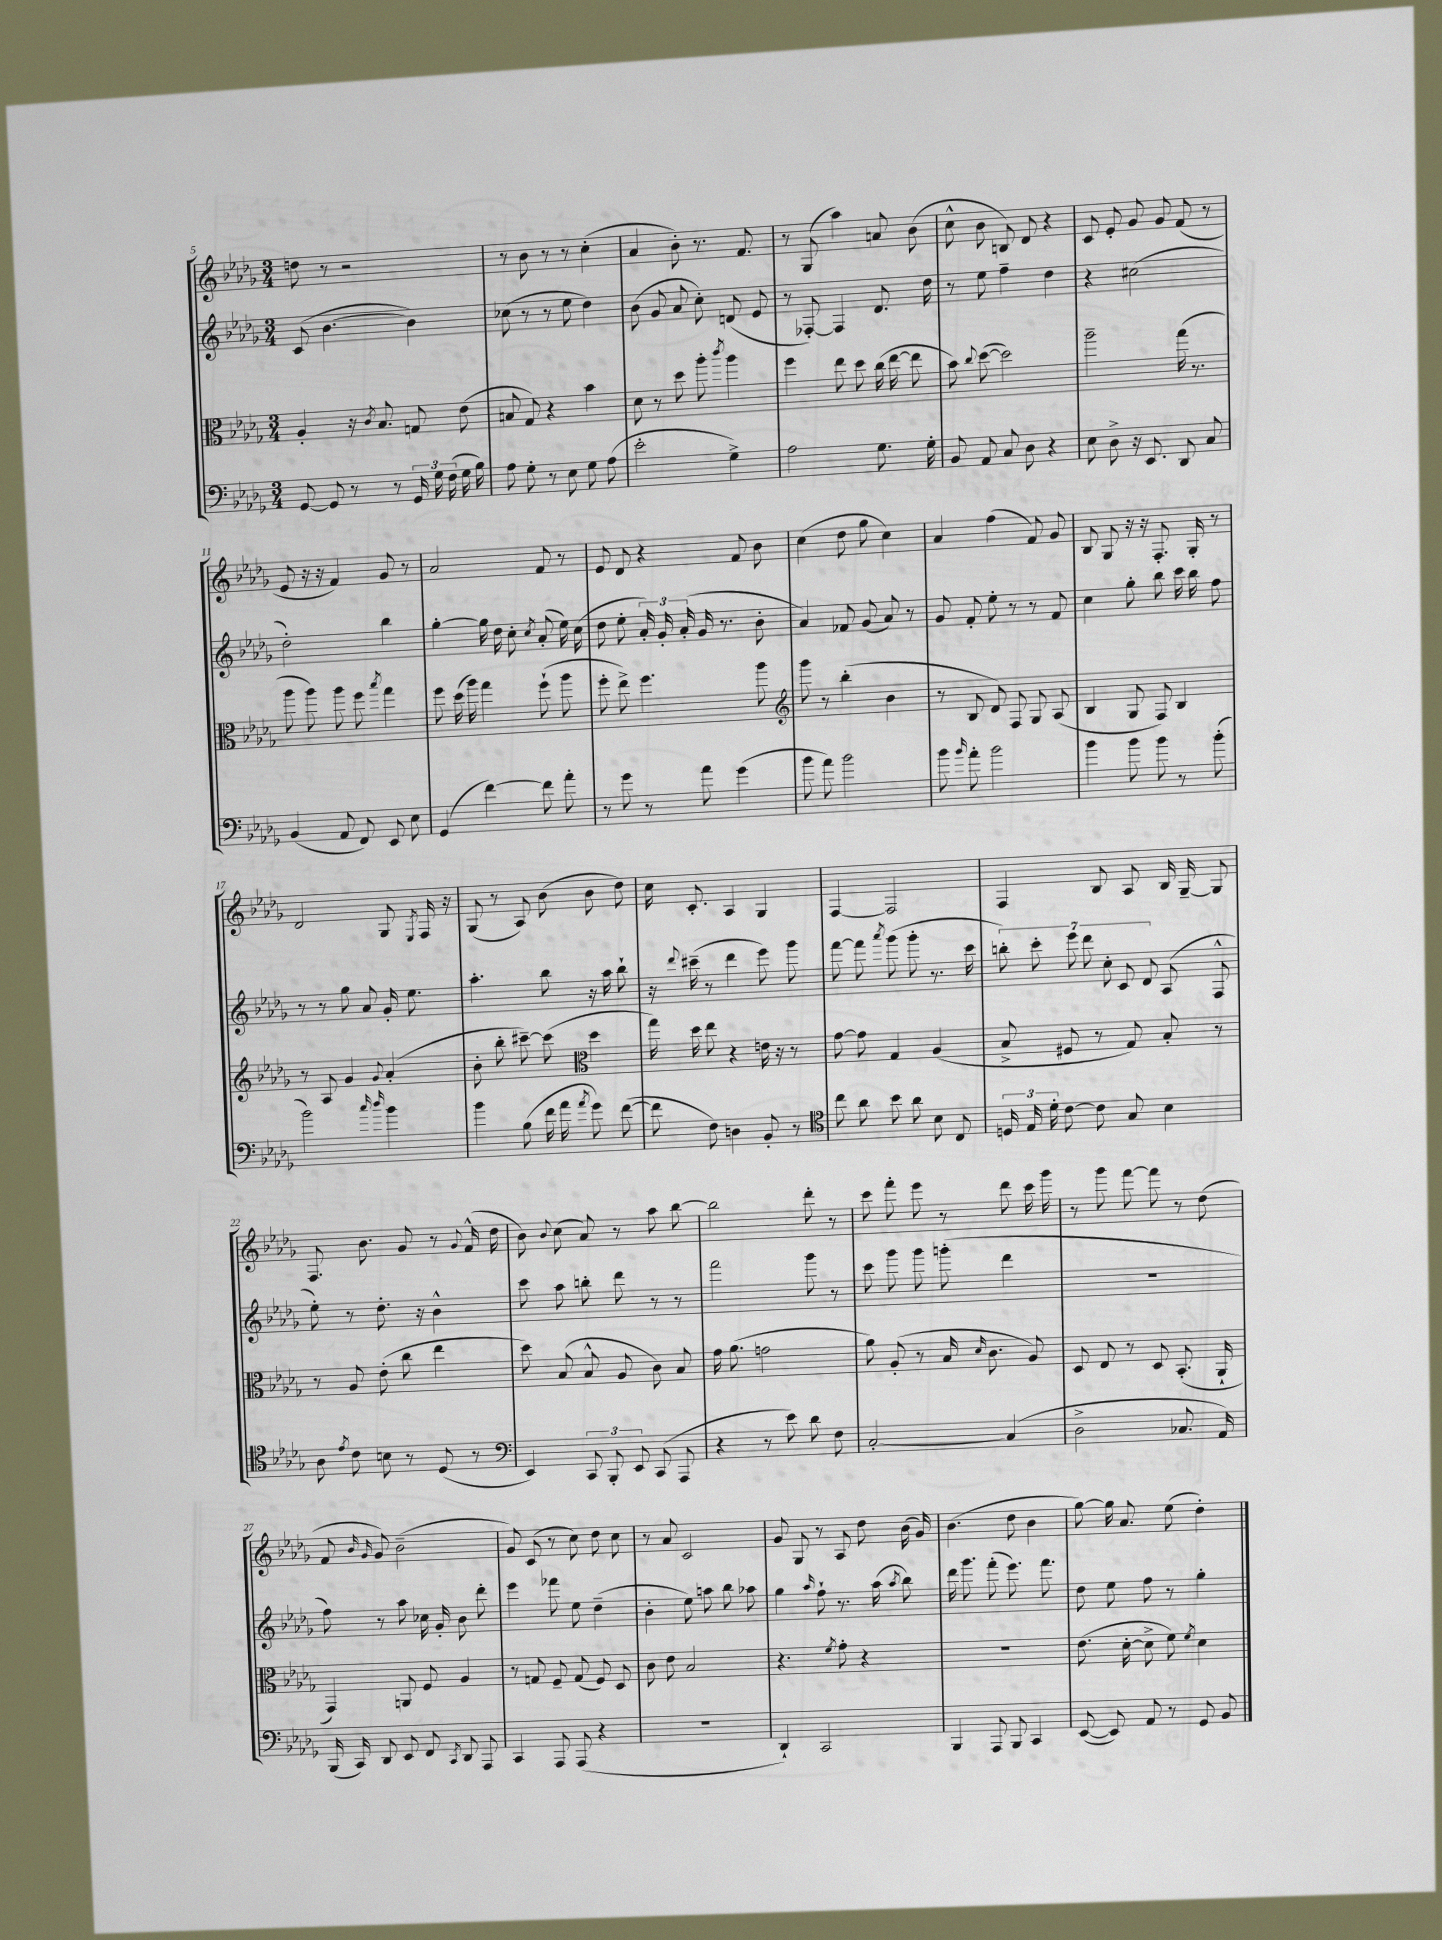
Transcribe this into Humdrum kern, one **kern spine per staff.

**kern	**kern	**kern	**kern
*staff4	*staff3	*staff2	*staff1
*clefF4	*clefC3	*clefG2	*clefG2
*k[b-e-a-d-g-]	*k[b-e-a-d-g-]	*k[b-e-a-d-g-]	*k[b-e-a-d-g-]
*M3/4	*M3/4	*M3/4	*M3/4
[8GG-	4A-'	(8c	8dd
8GG-]	.	[4.b-	8r
8r	16r	.	2r
.	8qc	.	.
.	8.B-	.	.
8r	.	.	.
24GG-	8G	4b-])	.
24G-	.	.	.
(24F	.	.	.
16G-	(8e-	.	.
16B-)	.	.	.
=	=	=	=
8A-	8B	(8cc-	8r
8G-'	8G-)	8r	8b-
8r	4r	8r	8r
8E-	.	8ee-	8r
8G-	4b-	4dd-)	(4cc'
(8A-	.	.	.
=	=	=	=
2e-'	8d-	(8b-	4a-
.	8r	8g-	.
.	8dd-	8a-	8b-')
.	8aa-'	8cc')	8.r
.	8qccc	.	.
4G-^)	4aa-	(8d	.
.	.	.	8.f
.	.	8e-	.
=	=	=	=
2A-	4ff	8r	8r
.	.	[8F-')	(8G-
.	8ee-	4F-]	4aa-)
.	8dd-	.	.
8.G-	(16cc	8.d-	8a
.	[16ee-	.	.
.	8ee-]	.	(8b-
16G-'	.	16dd-	.
=	=	=	=
8BB-	8b-)	8r	8cc^^
.	8qqcc	.	.
8AA-	([8dd-	8ee-	8b-
8C	2dd-])	4ff~	8B)
8D-	.	.	8d-
4r	.	4dd-	4r
=	=	=	=
8E-	2aa-~	4r	8c
8D-^	.	.	8e-'
16r	.	(2cc#	8g-
8.EE-	.	.	.
.	.	.	8g-
8DD-	(16gg-	.	(8f
.	8.r	.	.
8C	.	.	8r
=	=	=	=
(4BB-	8aa-	2dd-')	8e-
.	8aa-)	.	16r
.	.	.	16r
8AA-	8aa-	.	4f)
8FF)	8ff	.	.
.	8qbb-	.	.
8EE-	4gg-	4bb-	8g-
8E-	.	.	8r
=	=	=	=
(4GG-	8ff	[4gg-'	2a-
.	(16dd-	.	.
.	16aa-)	.	.
[4f)	4gg-	16gg-]	.
.	.	16dd-	.
.	.	8cc'	.
.	.	8qcc	.
8f]	(8ff`	(8a-'	8f
8a-'	8aa-	16ee-)	8r
.	.	(16cc	.
=	=	=	=
8r	8ff'	8dd-	8e-
8g-	8ee-^)	8ee-'	8d-
8r	4.ff	24a-')	4r
.	.	24g-'	.
.	.	(24a-'	.
8a-	.	16g-	.
.	.	8.r	.
(4g-	.	.	8f
.	8aa-	8b-'	8b-
=	=	=	=
*	*clefG2	*	*
8b-	8ggg-	4a-)	(4cc
8a-)	8r	.	.
2b-	(4bb-'	8f-	8dd-
.	.	(8g-	8gg-
.	4b-	8a-)	4cc)
.	.	8r	.
=	=	=	=
8b-	8r	8g-	4a-
16qqb-	.	.	.
8a-'	8B-	8f'	.
2b-	8d-)	8ee-'	(4ff
.	8F	8r	.
.	8G-	8r	8f)
.	(8A-	8f	8g-
=	=	=	=
4b-	4B-	4cc	8B-
.	.	.	8G-
8b-	8G-	8gg-'	16r
.	.	.	16r
8b-	8F)	8bb-	8.F'
8r	4B-	16ccc	.
.	.	16bb-	16G-'
(8b-'	.	8ff	8r
=	=	=	=
2b-)	8r	8r	2d-
.	8A-	8r	.
.	4g-	8gg-	.
.	.	8a-	.
16qqcc	.	.	.
16qqdd-	8qqg-	.	.
4b-	(4a-'	16g-'	8G-
.	.	8.ee-	.
.	.	.	8qE-
.	.	.	16F
.	.	.	16r
=	=	=	=
4b-	8b-'	4.aa-'	(8G-
.	8bb-'	.	8r
(8B-	[8ccc#~)	.	8A-)
16f	(8ccc#]	8bb-	(8b-
16a-	.	.	.
*	*clefC3	*	*
8qa-	.	.	.
8g-)	4dd-	16r	8b-
.	.	16aa-	.
([8f	.	8bb-`	8dd-)
=	=	=	=
8f]	16gg-)	16r	16cc
.	.	8qqddd-	.
.	16dd-	(16ccc#~	8.c'
8F)	8ee-	8r	.
4D	4r	4ddd-	4A-
8BB-'	16e	8eee-)	4G-
.	16r	.	.
8r	8r	8ggg-	.
=	=	=	=
*clefC4	*	*	*
8cc	[8g-	[8fff	[4F
8a-	8g-]	8fff]	.
.	.	8qaaa-	.
8b-	4G-	(8ggg-	2F]
8a-	.	8ggg-'	.
8B-	(4A-	8.r	.
8C	.	.	.
.	.	16ccc	.
=	=	=	=
24D	8B-^	14bb')	4F
24E-	.	.	.
.	.	14ccc'	.
24d-'	.	.	.
[8c	8F#	.	.
.	.	14eee-	.
.	.	14ddd-	.
8c]	8r	.	8B-
.	.	14cc'	.
.	.	14c	.
8G-	8G-)	.	8A-
.	.	14d-	.
4B-	8B-'	(8A-	16B-
.	.	.	[16G-~
.	8r	8F^^	8G-]
=	=	=	=
8A-	8r	8ee-')	8.F
8qe-	.	.	.
8c	8A-	8r	.
.	.	.	8.b-
8B	(8e-'	8.dd-'	.
8r	8cc	.	8g-
.	.	16r	.
(8D-	4ee-	4b-^^	8r
.	.	.	8qqg-
8r	.	.	(16f^^
.	.	.	16dd-
=	=	=	=
*clefF4	*	*	*
4EE-)	8dd-)	8ccc	8b-)
.	.	.	8qqb-
.	(8B-	8aa-	(8cc
12CC	8B-^^	8bb'	8a-)
12BBB-'	.	.	.
.	8A-	8ddd-	8r
12EE-	.	.	.
(8CC	8c)	8r	8aa-
8AAA-	8B-	8r	[8bb-
=	=	=	=
4r	16g-	2fff	2bb-]
.	(8.a-	.	.
8r	2g	.	.
8e-)	.	.	.
8d-	.	8ggg-	8ddd-'
8F	.	8r	8r
=	=	=	=
[2C'	8a-)	8ccc	8ccc
.	(8A-'	8ggg-	8fff'
.	8r	8ggg-	8eee-
.	16B-	(8ggg'	8r
.	16qqd-	.	.
.	8.c	.	.
(4C]	.	4ddd-	8ddd-
.	8A-)	.	16ccc
.	.	.	16ggg-
=	=	=	=
2D-^	8D-	2.r	8r
.	8E-	.	8ggg-
.	8r	.	[8fff
.	8D-	.	8fff]
8.C-	(8.BB-'	.	8r
.	.	.	(8dd-
16AA-)	16AA-`	.	.
=	=	=	=
(16BBB-	4GG-)	8ff)	8f
16CC)	.	.	.
.	.	.	16qqb-
.	.	.	16qqg-
8DD-	.	8r	8g-)
8EE-	8AA	8aa-	(2b-~
8FF	8F	16cc-	.
.	.	16g-'	.
8qCC	.	.	.
8DD-	4A-	8b-	.
8AAA-	.	8ddd-'	.
=	=	=	=
4CC	8r	4eee-	8g-)
.	8G	.	(8c
8AAA-	8F~	8fff-	8r
(8AAA-	(8G	8ee-	8cc)
4r	8F)	(4dd-~	8dd-
.	8D-	.	8cc
=	=	=	=
2.r	8c	4b-'	8r
.	8e-	.	8a-
.	2B-	8ee-)	2c
.	.	8aa	.
.	.	8bb-	.
.	.	8aa-	.
=	=	=	=
4DD-`)	4.r	4gg-	8g-
.	.	.	8G-
.	.	16qqaa-	.
2CC	.	8ff`	8r
.	8qf	.	.
.	8g-'	8.r	8A-
.	4r	.	8dd-
.	.	(16aa-	.
.	.	8qaa-	.
.	.	8bb-)	(16b-
.	.	.	16g-)
=	=	=	=
4BBB-	2.r	16ddd-	(4.b-
.	.	8.ggg-	.
8AAA-	.	(8fff'	.
8BBB-	.	8.eee-)	8dd-
4CC	.	.	4b-
.	.	8.fff	.
=	=	=	=
([8EE-	(8.e-	8dd-	[8gg-)
8EE-])	.	8ee-	16gg-]
.	[16d-'	.	8.a-
8AA-	8d-^]	8ff	.
8r	8f)	8r	(8ee-
.	8qf	.	.
8GG-	4d-	4gg-'	4dd-')
8BB-	.	.	.
==	==	==	==
*-	*-	*-	*-
